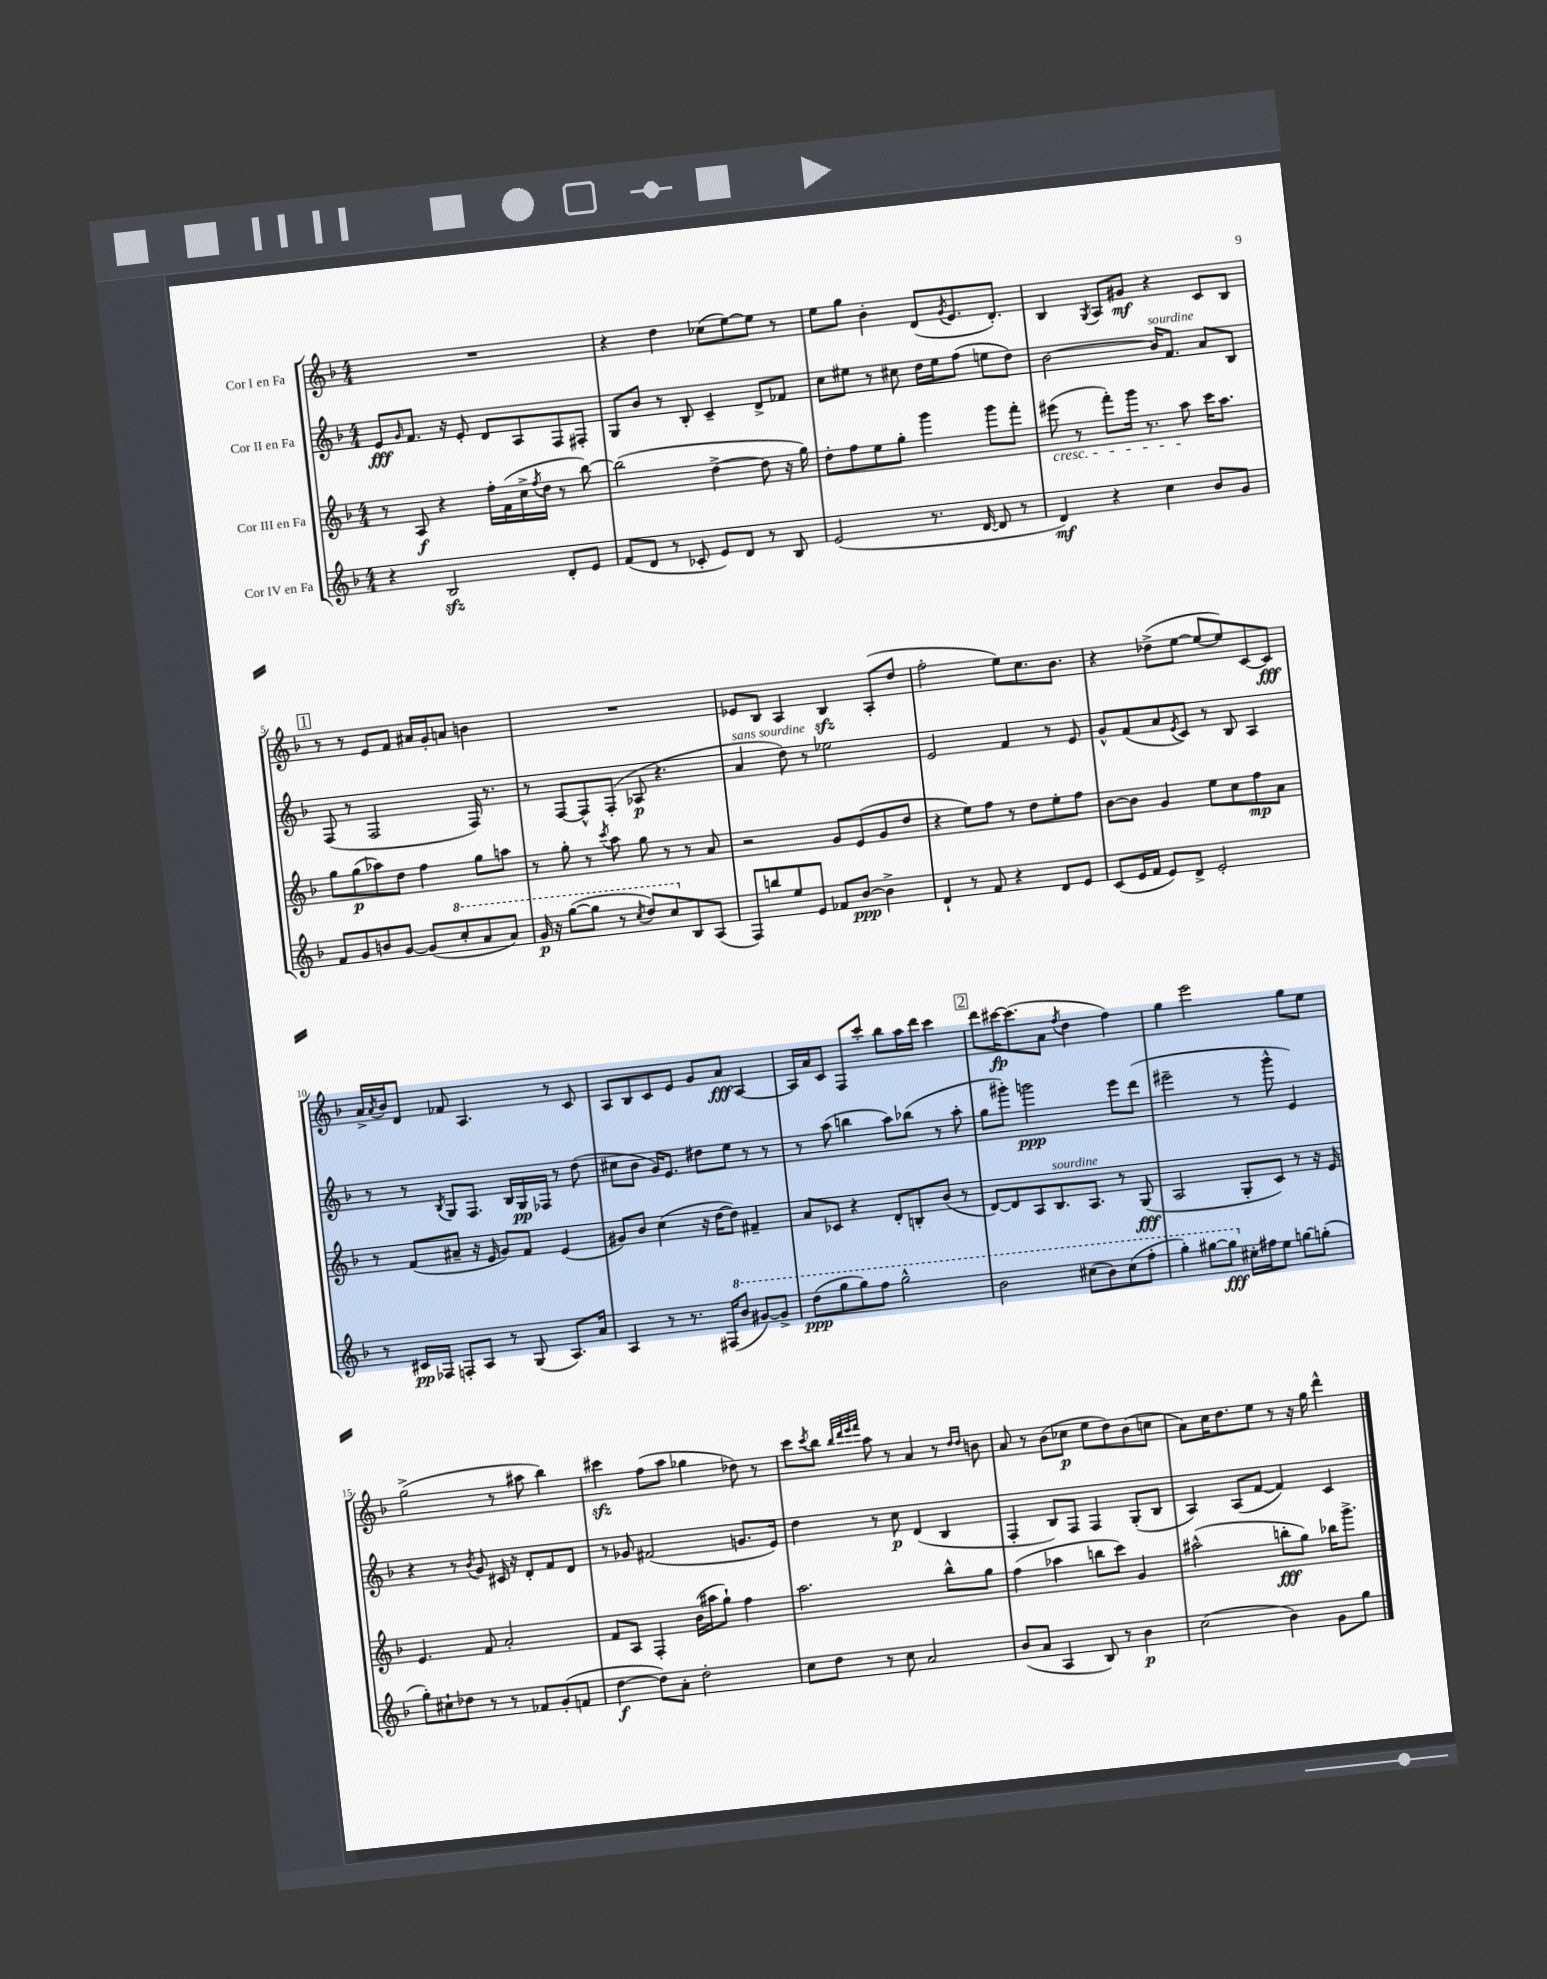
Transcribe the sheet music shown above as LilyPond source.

<<
\new StaffGroup <<
\new Staff = "s0" \with { instrumentName = "Cor I en Fa" } {
    \clef treble \key f \major \numericTimeSignature \time 4/4
    R1 |
    r4 d''4 ces''8( e''8~) e''8 r8 |
    e''8 g''8 bes'4-. d'8( \acciaccatura { g'8 } e'8. d'8.-.) |
    bes4 \acciaccatura { g8 } a8 gis'8\mf r4 c'8 bes8 |
    \mark \markup { \box "1" } r8 r8 e'8 f'8 ais'16 g'16-. a'8 b'4 |
    R1 |
    ees'8 bes8 a4 bes4\sfz a8-.( d''8 |
    f''2-. e''8) c''8. bes'8. |
    r4 des''8->( e''8~ e''8~ e''8) c'8~ c'8\fff |
    a'16-> \acciaccatura { a'8 } bes'16 d'8 fes'8 a4. r8 c'8 |
    a8 bes8 c'8 e'8 g'8 a'8\fff a4~ |
    a16 a'16 c'8 f8 c'''8-. bes''8 a''16 d'''16 c'''4 |
    \mark \markup { \box "2" } d'''8 cis'''16~\fp cis'''8.( a'8 \acciaccatura { f''8 } d''4 f''4) |
    g''4 e'''2 g''8 e''8 |
    g''2->( r8 ais''8 bes''4) |
    cis'''4\sfz f''8( a''8 ges''4 des''8) r8 |
    c'''8 \acciaccatura { c'''8 } bes''8 \grace { bes''32 d'''32 e'''32 f'''32 } a''8 r8 a'4 r8 \grace { d''16 d''16 } b'8 |
    a'8 r8 bes'8( ces''8\p e''8 d''8) bes'8( c''8 |
    a'8) c''16 d''8. e''8 r8 r16 g''16 d'''4-^ \bar "|." |
}
\new Staff = "s1" \with { instrumentName = "Cor II en Fa" } {
    \clef treble \key f \major \numericTimeSignature \time 4/4
    e'8\fff \grace { g'16 } f'8. r16 e'8-. d'8 a8 f8 fis8-. |
    g8 bes'8 r8 bes8-. c'4-- d'8-> fes'8 |
    c''8 eis''8 r8 cis''8 d''16 eis''16 f''8( e''8 d''8) |
    bes'2~ bes'16^\markup { \italic "sourdine" } f'8. a'8 bes8 |
    \mark \markup { \box "1" } f8( r8 f2 f16) r8. |
    r8 f8~ f8-^ f8-.( aes8\p r4. |
    a'4^\markup { \italic "sans sourdine" } d''8) r8 ees''2 |
    e'2 f'4 r8 e'8 |
    g'8-^ f'8( a'8 \acciaccatura { e'8 } c'8) r8 bes8 a4 |
    r8 r8 \acciaccatura { bes8 } g8 f8. bes16 g16\pp fes16 r8 d''8( |
    cis''8 bes'8 g'16) e'8. dis''8 e''8 r8 r8 |
    r8 a''8( b''4 a''8) bes''8( r8 a''8-. |
    \mark \markup { \box "2" } g''8 gis'''8-.) g'''2\ppp e'''8 d'''8( |
    eis'''2-- r8 g'''8-^ e'4) |
    r4 r8 \acciaccatura { bes'8 } g'8 cis'16 r16 d'8-. f'8 d'8 |
    r8 ges'8 fis'2( g'8. e'16) |
    d''4 r8 c''8\p d'4( bes4 |
    f4-. bes8) f8 f4 g8-.( bes8 |
    a4) a8( f'8~ f'4) c'4 \bar "|." |
}
\new Staff = "s2" \with { instrumentName = "Cor III en Fa" } {
    \clef treble \key f \major \numericTimeSignature \time 4/4
    r8 a8\f r4 f''16-. f'16( c''16-> \acciaccatura { f''8 } d''16 r8 bes''8~) |
    bes''2( d''4~-> d''8 r16 g''16) |
    d''8-. f''8 e''8 g''8-. g'''4 g'''8 f'''8-. |
    eis'''8\cresc( r8 f'''8-.) g'''16 r8. a''8\! c'''16 a''8. |
    \mark \markup { \box "1" } g''8 g''8\p( aes''8) d''8 f''4 g''8 a''8 |
    r8 g''8-. r8 \acciaccatura { c'''8 } a''8 g''8 r8 r8 a'8 |
    r2 g'8 e'8( g'8 d''8 |
    r4 e''8) f''8 r8 d''8 e''8-. f''8 |
    bes'8~ bes'8 g'4 e''8 c''8 f''8\mp a'8 |
    r8 f'8( ais'8-- r16 e'16 g'8) f'8 e'4( |
    gis'8) bes'8 c''4( r16 d''16~ d''8) fis'4-- |
    a'8 ces'8 r4 d'8-. b8-. bes'8( r8 |
    \mark \markup { \box "2" } d'8~) d'8 a8 bes8.^\markup { \italic "sourdine" } a8. r8 g8\fff( |
    a2 g8-. c'8) r8 r16 e'16 |
    e'4. f'8 a'2-. |
    f'8 a8 f4-. bes'16( ais''16 g''8-!) f''4 |
    a''2. bes''8-^ g''8 |
    f''4( aes''4 b''8 c'''8) g'4 |
    ais''2-^( b''8-.\fff g''8) bes''16 g'''8.-> \bar "|." |
}
\new Staff = "s3" \with { instrumentName = "Cor IV en Fa" } {
    \clef treble \key f \major \numericTimeSignature \time 4/4
    r4 bes2\sfz d'8-. e'8 |
    f'8( d'8 r8 ces'8-. e'8) d'8 r8 bes8 |
    e'2( r8. d'16~ d'8 r8 |
    d'4\mf) r4 c''4 bes'8 g'8 |
    \mark \markup { \box "1" } f'8 g'8 b'8 g'8~ g'8( \ottava #1 c'''8-. a''8 a''8) |
    g''16\p r16 g'''8~( g'''8 r8 \acciaccatura { c'''8 } d'''8) c'''8 \ottava #0 bes8 a8( |
    f8) b''8 e''8 e'8 fes'8 bes'8~\ppp bes'4-> |
    d'4-! r8 f'8 r4 d'8 e'8 |
    c'8( e'16 f'16 e'8) d'8-> e'2-. |
    r8 cis'16\pp fes16 f8-. a8 r8 g8( a8.) a'16 |
    a4 r8 r8. fis16( \ottava #1 bes''8 gis''8~) gis''8-> |
    d'''8\ppp( g'''8 g'''8) f'''8 g'''2-^ |
    \mark \markup { \box "2" } bes''2 cis'''8( bes''8) cis'''8( f'''8-. |
    g'''4-.) gis'''8~ gis'''8\fff \ottava #0 cis''16-. fis''16 e''8 g''!8~ g''!8-.( |
    g''8-.) cis''8-! des''8 r8 r8 fes'8 g'8-.( f'8 |
    d''4~\f d''8) a'8-. d''2-. |
    c''8 d''8 r8 c''8 a'2 |
    bes'8( a'8 a4 bes8) r8 bes'4\p |
    c''2( bes'4) g'8 g''8 \bar "|." |
}
>>
>>
